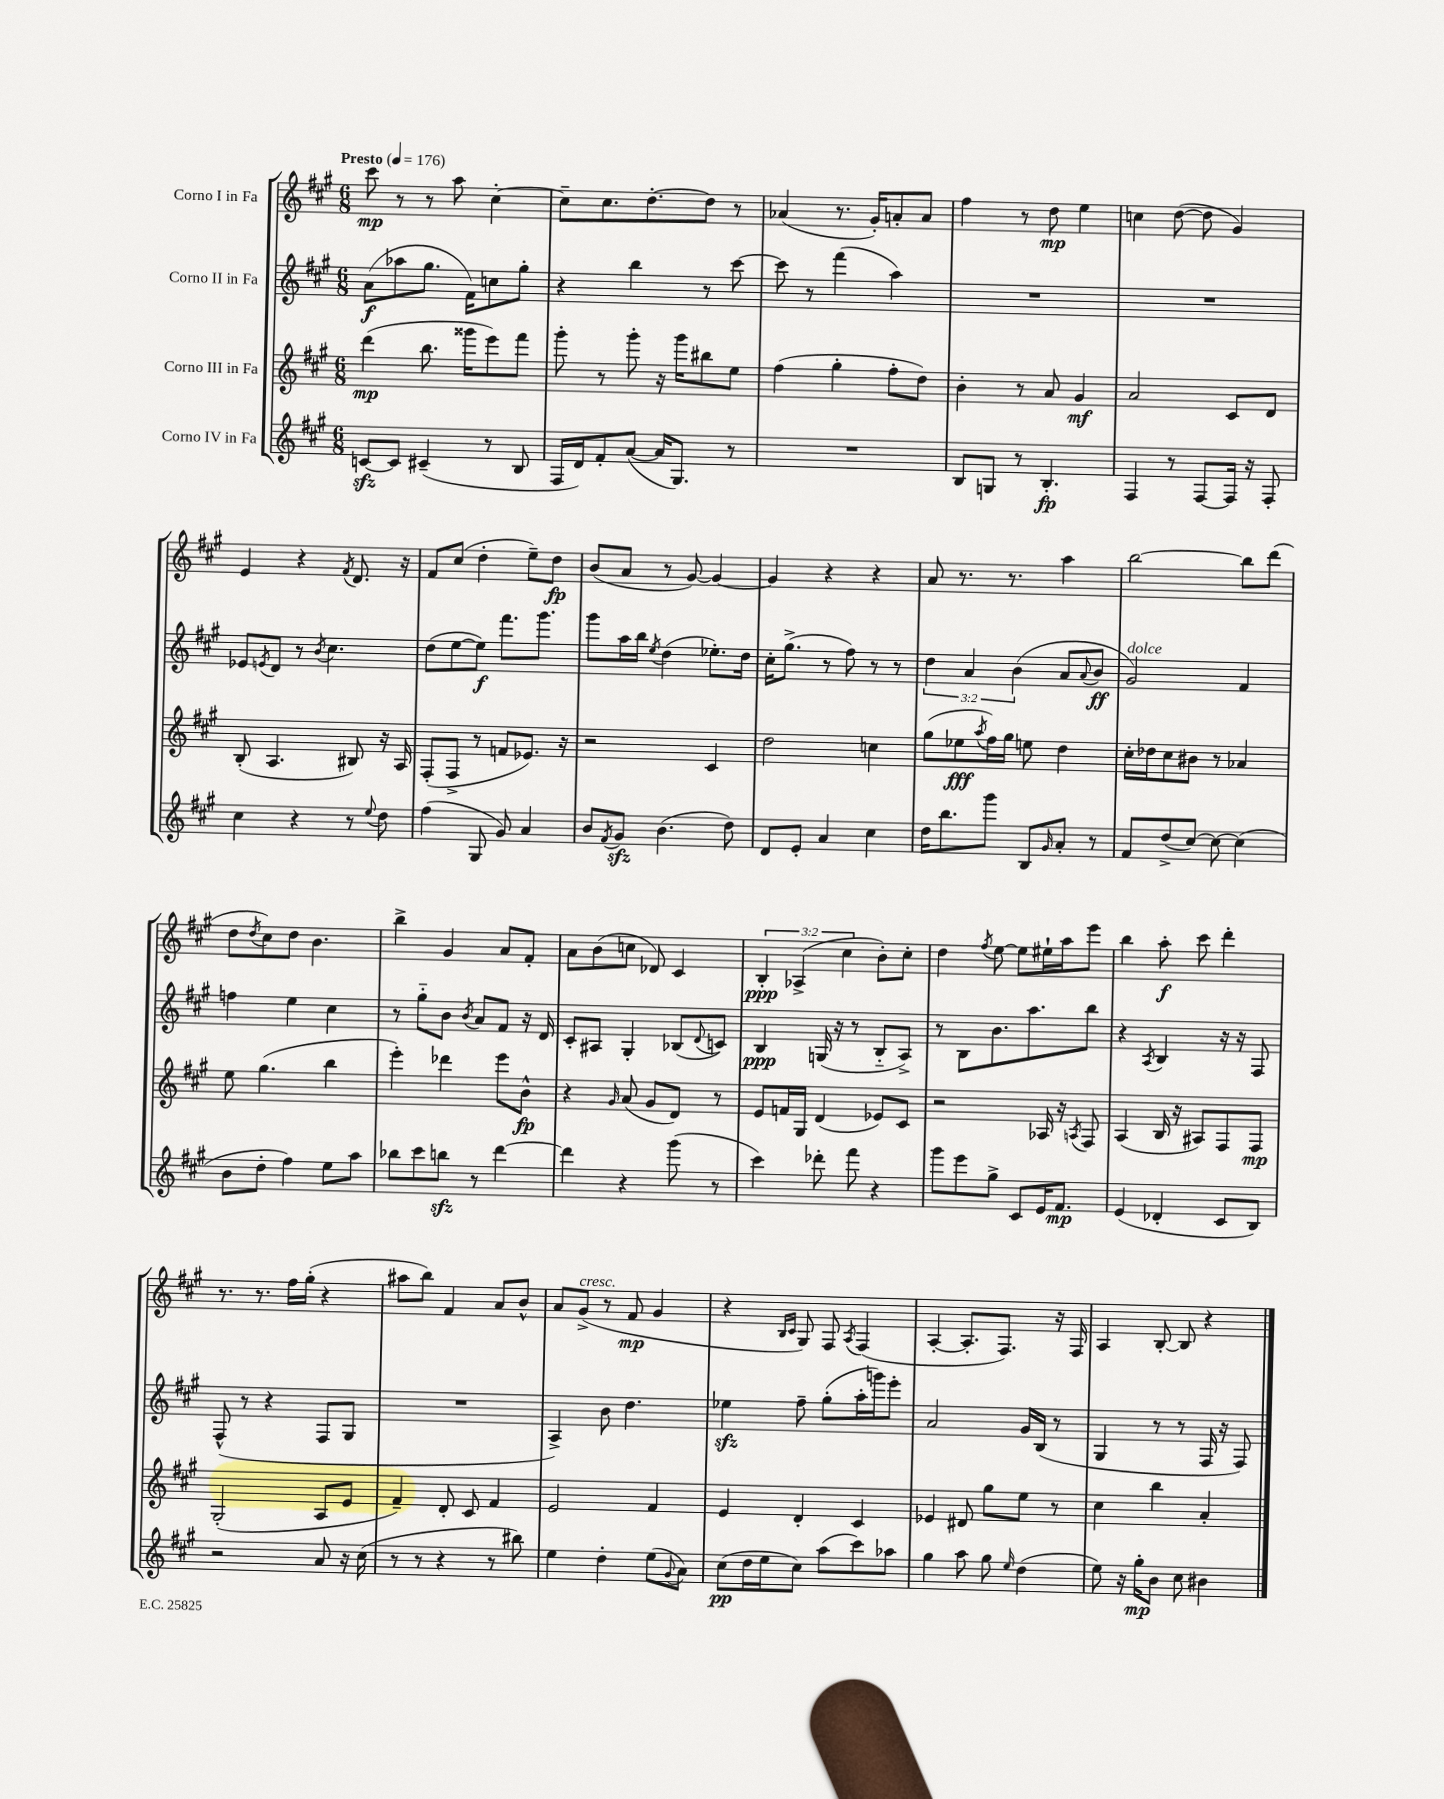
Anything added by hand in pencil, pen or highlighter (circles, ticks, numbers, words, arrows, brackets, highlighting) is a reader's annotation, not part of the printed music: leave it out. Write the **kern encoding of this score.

**kern	**dynam	**kern	**dynam	**kern	**dynam	**kern	**dynam
*part4	*part4	*part3	*part3	*part2	*part2	*part1	*part1
*staff4	*staff4	*staff3	*staff3	*staff2	*staff2	*staff1	*staff1
*I"Corno IV in Fa	*	*I"Corno III in Fa	*	*I"Corno II in Fa	*	*I"Corno I in Fa	*
*clefG2	*	*clefG2	*	*clefG2	*	*clefG2	*
*k[f#c#g#]	*	*k[f#c#g#]	*	*k[f#c#g#]	*	*k[f#c#g#]	*
*M6/8	*	*M6/8	*	*M6/8	*	*M6/8	*
*MM176	*	*MM176	*	*MM176	*	*MM176	*
=1	=1	=1	=1	=1	=1	=1	=1
!	!	!	!	!	!	!LO:TX:a:B:t=Presto	!
[8cnzz/L	.	(4ddd\	mp	(8a\L	f	8ccc#\	mp
8c/J]	.	.	.	8aa-X\	.	8r	.
(4c#X~/	.	8.bb\	.	8.gg#\J	.	8r	.
.	.	.	.	.	.	8aa\	.
.	.	16ggg##X\KL	.	16f#\KL)	.	.	.
8r	.	8eee\)	.	8ccn\	.	[4cc#'\	.
8B/	.	8fff#\J	.	8gg#'\J	.	.	.
=2	=2	=2	=2	=2	=2	=2	=2
16F#/LL	.	8ggg#'\	.	4r	.	8cc#~\L]	.
16d/J)	.	.	.	.	.	.	.
8f#'/	.	8r	.	.	.	8.cc#\	.
([8a/J	.	8ggg#'\	.	4bb\	.	.	.
.	.	.	.	.	.	[8.dd'\	.
16a/KL]	.	16r	.	.	.	.	.
8.G#/J)	.	16ggg#\KL	.	.	.	.	.
.	.	8bb#X\	.	8r	.	8dd\J]	.
8r	.	8ee\J	.	[8ccc#\	.	8r	.
=3	=3	=3	=3	=3	=3	=3	=3
2.r	.	(4ff#\	.	8ccc#\]	.	(4a-X/	.
.	.	.	.	8r	.	.	.
.	.	4gg#'\	.	(4fff#\	.	8.r	.
.	.	.	.	.	.	16g#'/KL)	.
.	.	8ff#'\L	.	4aa\)	.	8an'/	.
.	.	8dd\J)	.	.	.	8a/J	.
=4	=4	=4	=4	=4	=4	=4	=4
8B/L	.	4b'\	.	2.r	.	4ff#\	.
8Gn/J	.	.	.	.	.	.	.
8r	.	8r	.	.	.	8r	.
4.B'/	fp	8a/	.	.	.	8dd\	mp
.	.	4g#/	mf	.	.	4ee\	.
=5	=5	=5	=5	=5	=5	=5	=5
4F#/	.	2a/	.	2.r	.	4ccn\	.
8r	.	.	.	.	.	([8dd\	.
[8F#/L	.	.	.	.	.	8dd\]	.
16F#/Jk]	.	8c#/L	.	.	.	4g#/)	.
16r	.	.	.	.	.	.	.
8F#'/	.	8d/J	.	.	.	.	.
!!LO:LB:g=z
=6	=6	=6	=6	=6	=6	=6	=6
4cc#\	.	(8B'/	.	8e-X/L	.	4e/	.
.	.	.	.	8qen/	.	.	.
.	.	4.A/	.	8d/J	.	.	.
4r	.	.	.	8r	.	4r	.
.	.	.	.	8qb/	.	.	.
.	.	.	.	4.cc#\	.	.	.
.	.	.	.	.	.	8qf#/	.
8r	.	8B#X/)	.	.	.	8.d/	.
8qqee/	.	.	.	.	.	.	.
8dd\	.	16r	.	.	.	.	.
.	.	16A/	.	.	.	16r	.
=7	=7	=7	=7	=7	=7	=7	=7
(4ff#\	.	(8F#'/L	.	(8dd\L	.	8f#/L	.
.	.	8F#^/J	.	[8ee\	.	(8cc#/J	.
8G#/	.	8r	.	8ee\J])	f	4dd'\	.
8g#/)	.	8fn/L	.	8.fff#\L	.	.	.
4a/	.	8.e-X/J)	.	.	.	8ee~\L)	.
.	.	.	.	8.ggg#\J	.	.	.
.	.	.	.	.	.	8dd\J	fp
.	.	16r	.	.	.	.	.
=8	=8	=8	=8	=8	=8	=8	=8
8b/L	.	2r	.	8ggg#\L	.	(8b/L	.
8qf#/	.	.	.	.	.	.	.
8g#zz/J	.	.	.	16aa\L	.	8a/J	.
.	.	.	.	16bb\JJ	.	.	.
.	.	.	.	8qee/	.	.	.
(4.b\	.	.	.	(4dd\	.	8r	.
.	.	.	.	.	.	[8g#/)	.
.	.	4c#/	.	8.ee-X'\L)	.	4g#/_	.
8dd\)	.	.	.	.	.	.	.
.	.	.	.	16dd\Jk	.	.	.
=9	=9	=9	=9	=9	=9	=9	=9
8d/L	.	2dd\	.	16cc#'\KL	.	4g#/]	.
.	.	.	.	(8.gg#^\J	.	.	.
8e'/J	.	.	.	.	.	.	.
4a/	.	.	.	8r	.	4r	.
.	.	.	.	8ff#\)	.	.	.
4cc#\	.	4ccn\	.	8r	.	4r	.
.	.	.	.	8r	.	.	.
=10	=10	=10	=10	=10	=10	=10	=10
16dd\KL	.	(8gg#\L	.	6dd\	.	8a/	.
8.bb\	.	.	.	.	.	.	.
.	.	8ee-X\	fff	.	.	8.r	.
.	.	.	.	6a/	.	.	.
.	.	8qaa/	.	.	.	.	.
8ggg#\J	.	16ff#\L)	.	.	.	.	.
.	.	16gg#\JJ	.	.	.	8.r	.
.	.	.	.	(6b\	.	.	.
8B/L	.	8een\	.	.	.	.	.
16qqg#/	.	.	.	.	.	.	.
8a'/J	.	4dd\	.	8a/L	.	4aa\	.
.	.	.	.	8qqa/	.	.	.
8r	.	.	.	8b/J	ff	.	.
=11	=11	=11	=11	=11	=11	=11	=11
!	!	!	!	!LO:TX:a:i:t=dolce	!	!	!
8f#/L	.	16cc#'\LL	.	2g#/)	.	[2bb\	.
.	.	16dd-X\J	.	.	.	.	.
(8dd^/	.	8cc#\	.	.	.	.	.
[8cc#/J)	.	8b#X\J	.	.	.	.	.
8cc#\_	.	8r	.	.	.	.	.
(4cc#\]	.	4a-X/	.	4f#/	.	8bb\L]	.
.	.	.	.	.	.	(8ddd\J	.
!!LO:LB:g=z
=12	=12	=12	=12	=12	=12	=12	=12
8b\L	.	8ee\	.	4ffn\	.	8dd\L	.
.	.	.	.	.	.	8qdd/	.
8dd'\J	.	(4.gg#\	.	.	.	8cc#\)	.
4ff#\)	.	.	.	4ee\	.	8dd\J	.
.	.	.	.	.	.	4.b\	.
8ee\L	.	4bb\	.	4cc#\	.	.	.
8aa\J	.	.	.	.	.	.	.
=13	=13	=13	=13	=13	=13	=13	=13
8bb-X\L	.	4eee'\)	.	8r	.	4bb^\	.
8ccc#\	.	.	.	8gg#\L	.	.	.
8bbnzz\J	.	4ddd-X\	.	8b\J	.	4g#/	.
.	.	.	.	8qb/	.	.	.
8r	.	.	.	8a/L	.	.	.
[4ddd\	.	8eee\L	.	8f#/J	.	8a/L	.
.	.	8b^^\J	fp	16r	.	8f#'/J	.
.	.	.	.	16d/	.	.	.
=14	=14	=14	=14	=14	=14	=14	=14
4ddd\]	.	4r	.	8c#'/L	.	8a\L	.
.	.	.	.	8A#X/J	.	(8b\	.
.	.	16qqg#/	.	.	.	.	.
4r	.	(8a/	.	4G#'/	.	8ccn\J	.
.	.	8g#/L	.	.	.	8d-X/)	.
(8ggg#\	.	8d/J)	.	(8B-X/L	.	4c#/	.
.	.	.	.	8qqd/	.	.	.
8r	.	8r	.	8cn/J)	.	.	.
=15	=15	=15	=15	=15	=15	=15	=15
4ccc#\)	.	8e/L	.	4B/	ppp	6B'/	ppp
.	.	16fn/L	.	.	.	.	.
.	.	.	.	.	.	(6A-X^/	.
.	.	16G#/JJ	.	.	.	.	.
8ddd-X'\	.	(4d/	.	(16Gn/	.	.	.
.	.	.	.	16r	.	.	.
.	.	.	.	.	.	6cc#\	.
8fff#\	.	.	.	8r	.	.	.
4r	.	8e-X/L)	.	8B/L	.	8b'\L)	.
.	.	8c#/J	.	8A^/J)	.	8cc#'\J	.
=16	=16	=16	=16	=16	=16	=16	=16
8ggg#\L	.	2r	.	8r	.	4dd\	.
8eee\	.	.	.	8B\L	.	.	.
.	.	.	.	.	.	8qff#/	.
8gg#^\J	.	.	.	8.b\	.	[8ee\	.
8c#/L	.	.	.	.	.	8ee\L]	.
.	.	.	.	8.aa\	.	.	.
16e/K	.	16A-X/	.	.	.	16ee#X`\L	.
8.f#/J	mp	16r	.	.	.	16aa\J	.
.	.	8qAn/	.	.	.	.	.
.	.	8F#/	.	8bb\J	.	8eee\J	.
=17	=17	=17	=17	=17	=17	=17	=17
(4e/	.	(4A/	.	4r	.	4bb\	.
.	.	.	.	8qA/	.	.	.
4d-X'/	.	16B/	.	4B/	.	8aa'\	f
.	.	16r	.	.	.	.	.
.	.	8A#X/L)	.	.	.	8ccc#\	.
8c#/L	.	8F#/	.	16r	.	4ddd'\	.
.	.	.	.	16r	.	.	.
8B/J)	.	8F#/J	mp	8F#/	.	.	.
!!LO:LB:g=z
=18	=18	=18	=18	=18	=18	=18	=18
2r	.	(2G#'/	.	(8F#^^/	.	8.r	.
.	.	.	.	8r	.	.	.
.	.	.	.	.	.	8.r	.
.	.	.	.	4r	.	.	.
.	.	.	.	.	.	16ff#\LL	.
.	.	.	.	.	.	(16gg#'\JJ	.
8a/	.	8A/L	.	8F#/L	.	4r	.
16r	.	8e/J	.	8G#/J	.	.	.
(16cc#\	.	.	.	.	.	.	.
=19	=19	=19	=19	=19	=19	=19	=19
8r	.	4f#~/)	.	2.r	.	8aa#X\L	.
8r	.	.	.	.	.	8bb\J)	.
4r	.	8d'/	.	.	.	4f#/	.
.	.	8c#/	.	.	.	.	.
8r	.	4f#/	.	.	.	8a/L	.
8bb#X\)	.	.	.	.	.	8b^^/J	.
=20	=20	=20	=20	=20	=20	=20	=20
4ee\	.	2e/	.	4A^/)	.	8a/L	.
!	!	!	!	!	!	!LO:TX:a:i:t=cresc.	!
.	.	.	.	.	.	(8g#^/J	.
4dd'\	.	.	.	8b\	.	8r	.
.	.	.	.	4.dd\	.	8f#/	mp
(8ee\L	.	4f#/	.	.	.	4g#/	.
8qqg#/	.	.	.	.	.	.	.
8a\J)	.	.	.	.	.	.	.
=21	=21	=21	=21	=21	=21	=21	=21
(8cc#\L	pp	4e/	.	4ee-Xzz\	.	4r	.
16dd\L	.	.	.	.	.	.	.
16ee\J	.	.	.	.	.	.	.
.	.	.	.	.	.	16qqB/LL	.
.	.	.	.	.	.	16qqc#/JJ	.
8cc#\J)	.	4d'/	.	8ff#~\	.	8G#/)	.
(8aa\L	.	.	.	(8gg#'\L	.	8F#/	.
.	.	.	.	.	.	8qA/	.
8ccc#\)	.	4c#/	.	16aa'\L	.	(4F#/	.
.	.	.	.	16gggn\J)	.	.	.
8aa-X\J	.	.	.	8eee'\J	.	.	.
=22	=22	=22	=22	=22	=22	=22	=22
4gg#\	.	4e-X/	.	2a/	.	[4A'/	.
8aa\	.	8d#X/	.	.	.	8.A'/L]	.
8gg#\	.	8gg#\L	.	.	.	.	.
.	.	.	.	.	.	8.F#/J)	.
16qqee/	.	.	.	.	.	.	.
(4dd\	.	8ee\J	.	16g#/LL	.	.	.
.	.	.	.	(16B/JJ	.	.	.
.	.	8r	.	8r	.	16r	.
.	.	.	.	.	.	16F#/	.
=23	=23	=23	=23	=23	=23	=23	=23
8ee\)	.	4cc#\	.	4G#/	.	4A/	.
16r	.	.	.	.	.	.	.
16gg#'\KL	mp	.	.	.	.	.	.
8b\J	.	4bb\	.	8r	.	[8B'/	.
8cc#\	.	.	.	8r	.	8B/]	.
4b#X\	.	4a'/	.	16F#/	.	4r	.
.	.	.	.	16r	.	.	.
.	.	.	.	8F#/)	.	.	.
==	==	==	==	==	==	==	==
*-	*-	*-	*-	*-	*-	*-	*-
